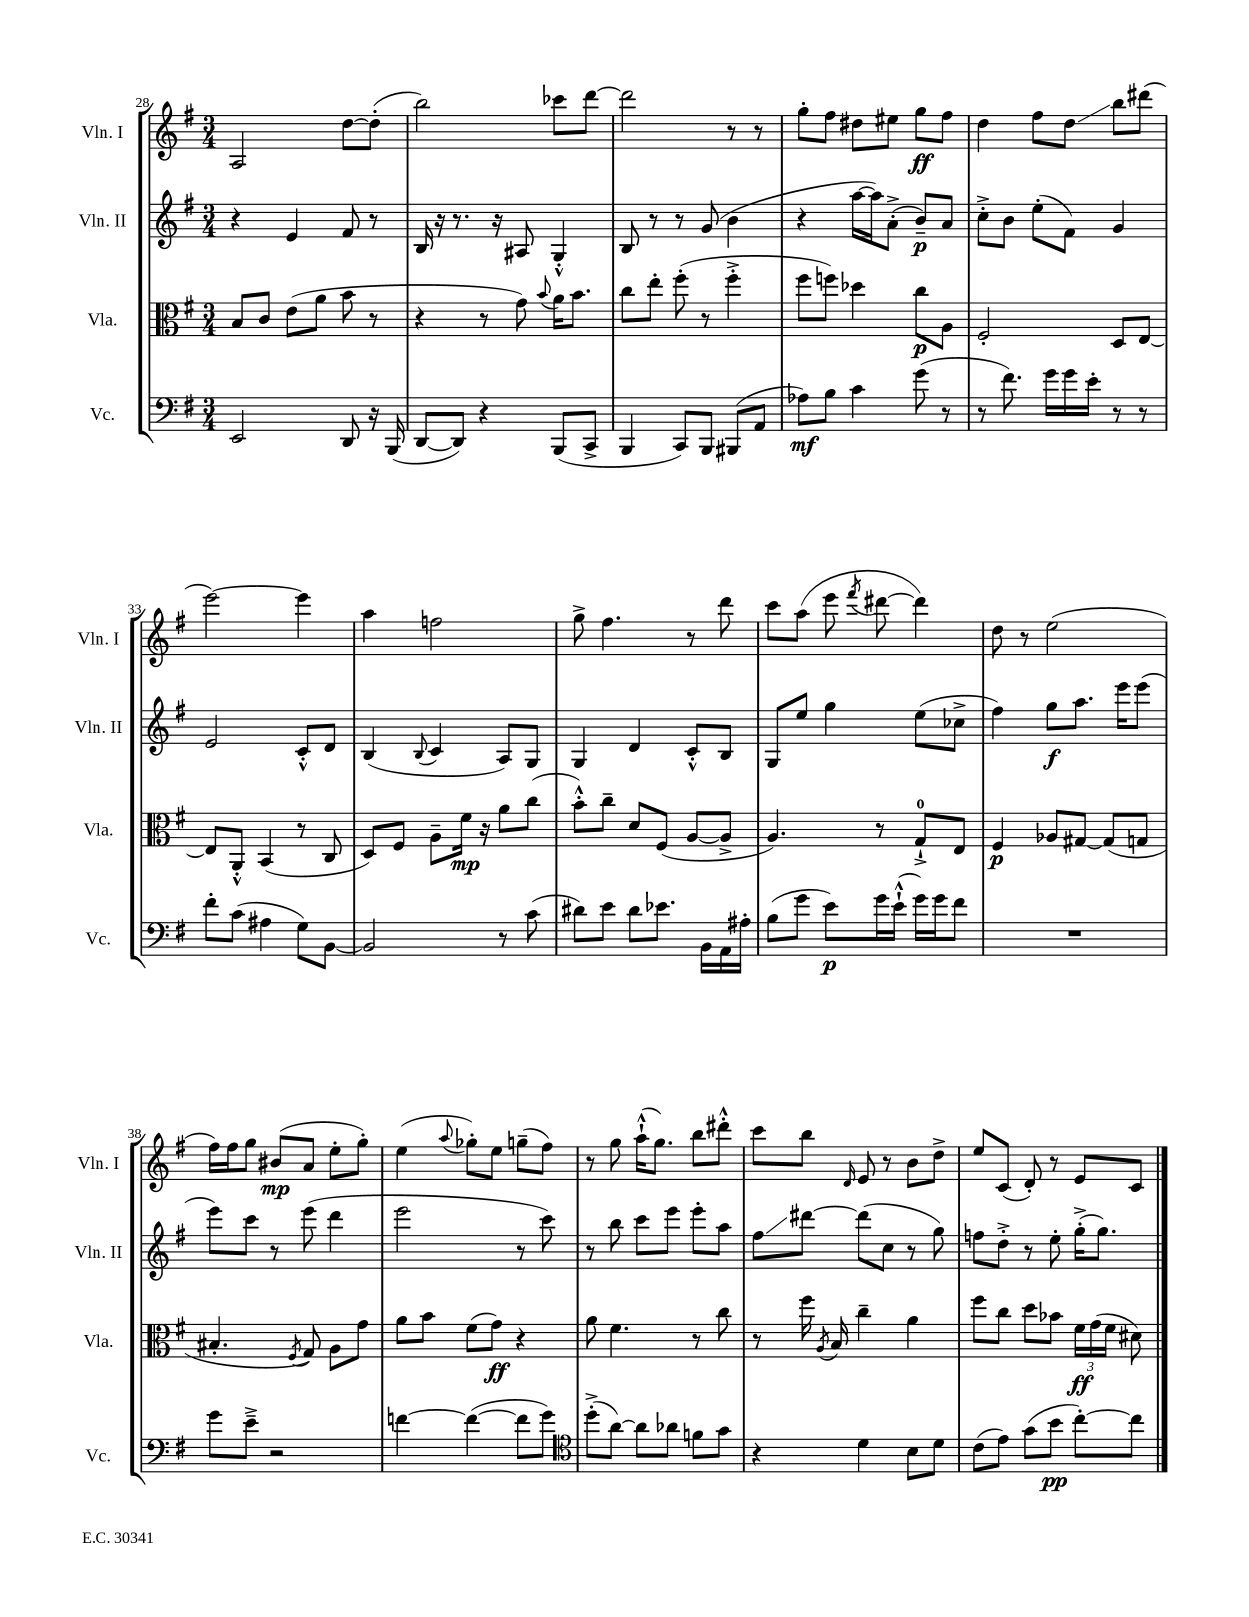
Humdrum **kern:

**kern	**kern	**kern	**kern
*staff4	*staff3	*staff2	*staff1
*clefF4	*clefC3	*clefG2	*clefG2
*k[f#]	*k[f#]	*k[f#]	*k[f#]
*M3/4	*M3/4	*M3/4	*M3/4
2EE	8B	4r	2A
.	8c	.	.
.	(8e	4e	.
.	8a	.	.
8DD	8b	8f#	[8dd
16r	8r	8r	(8dd']
(16BBB	.	.	.
=	=	=	=
[8DD	4r	16B	2bb)
.	.	16r	.
8DD])	.	8.r	.
4r	8r	.	.
.	.	16r	.
.	8g)	8A#	.
.	8qqb	.	.
(8BBB	16a	4G'^^	8ccc-
.	8.b	.	.
8CC^	.	.	[8ddd
=	=	=	=
4BBB	8cc	8B	2ddd]
.	8ee'	8r	.
8CC)	(8ff#'	8r	.
8BBB	8r	(8g	.
(8BBB#	4ff#'^	4b	8r
8AA	.	.	8r
=	=	=	=
8A-)	8ff#	4r	8gg'
8B	8ff)	.	8ff#
4c	4dd-	[16aa	8dd#
.	.	16aa])	.
.	.	(8a'^	8ee#
(8g	8cc	8b~)	8gg
8r	8A	8a	8ff#
=	=	=	=
8r	2F#'	8cc'^	4dd
8.f#)	.	8b	.
.	.	(8ee'	8ff#
16g	.	.	.
16g	.	8f#)	8dd
16e'	.	.	.
8r	8D	4g	8bb
8r	[8E	.	(8ddd#
=	=	=	=
8f#'	8E]	2e	[2eee)
(8c	8AA'^^	.	.
4A#	(4BB	.	.
8G)	8r	8c'^^	4eee]
[8BB	8C	8d	.
=	=	=	=
2BB]	8D)	(4B	4aa
.	8F#	.	.
.	.	8qqB	.
.	8A~	4c	2ff
.	16f#	.	.
.	16r	.	.
8r	8a	8A)	.
(8c	(8cc	8G	.
=	=	=	=
8d#)	8b'^^)	4G	8gg^
8e	8cc~	.	4.ff#
8d#	8d	4d	.
8.e-	(8F#	.	.
.	[8A	8c'^^	8r
16BB	.	.	.
16AA	8A^]	8B	8ddd
16A#'	.	.	.
=	=	=	=
(8B	4.A)	8G	8ccc
8g	.	8ee	(8aa
8e)	.	4gg	8eee
.	.	.	8qfff#
16g	8r	.	[8ddd#
(16e`^^	.	.	.
16g)	8G`^	(8ee	4ddd#])
16g	.	.	.
8f#	8E	8cc-^	.
=	=	=	=
2.r	4F#	4ff#)	8dd
.	.	.	8r
.	8A-	8gg	(2ee
.	[8G#	8.aa	.
.	(8G#]	.	.
.	.	16eee	.
.	8G	(8eee	.
=	=	=	=
8g	4.B#'	8eee)	16ff#)
.	.	.	16ff#
8e~^	.	8ccc	8gg
2r	.	8r	(8b#
.	8qF#	.	.
.	8G)	(8eee	8a
.	8A	4ddd	8ee'
.	8g	.	8gg')
=	=	=	=
[4f	8a	2eee	(4ee
.	8b	.	.
.	.	.	8qqaa
(4f_	(8f#	.	8gg-')
.	8g)	.	8ee
8f]	4r	8r	(8gg~
8g)	.	8ccc)	8ff#)
=	=	=	=
*clefC4	*	*	*
(8dd'^	8a	8r	8r
[8a)	4.f#	8bb	8gg
8a]	.	8ccc	(16aa`^^
.	.	.	8.gg)
8a-	.	8eee	.
8f	8r	8eee'	8bb
8g	8cc	8aa	8ddd#'^^
=	=	=	=
4r	8r	8ff#	8ccc
.	16ff#	[8ddd#	8bb
.	8qA	.	.
.	16B	.	.
.	.	.	16qqd
4d	4cc~	(8ddd#]	8e
.	.	8cc	8r
8B	4a	8r	8b
8d	.	8gg)	8dd^
=	=	=	=
(8c	8ff#	8ff	8ee
8e)	8cc	8dd'^	(8c
(8g	8dd	8r	8d')
8b	8b-	8ee'	8r
[8cc')	24f#	(16gg'^	8e
.	(24g	.	.
.	.	8.gg)	.
.	24f#	.	.
8cc]	8d#)	.	8c
==	==	==	==
*-	*-	*-	*-
